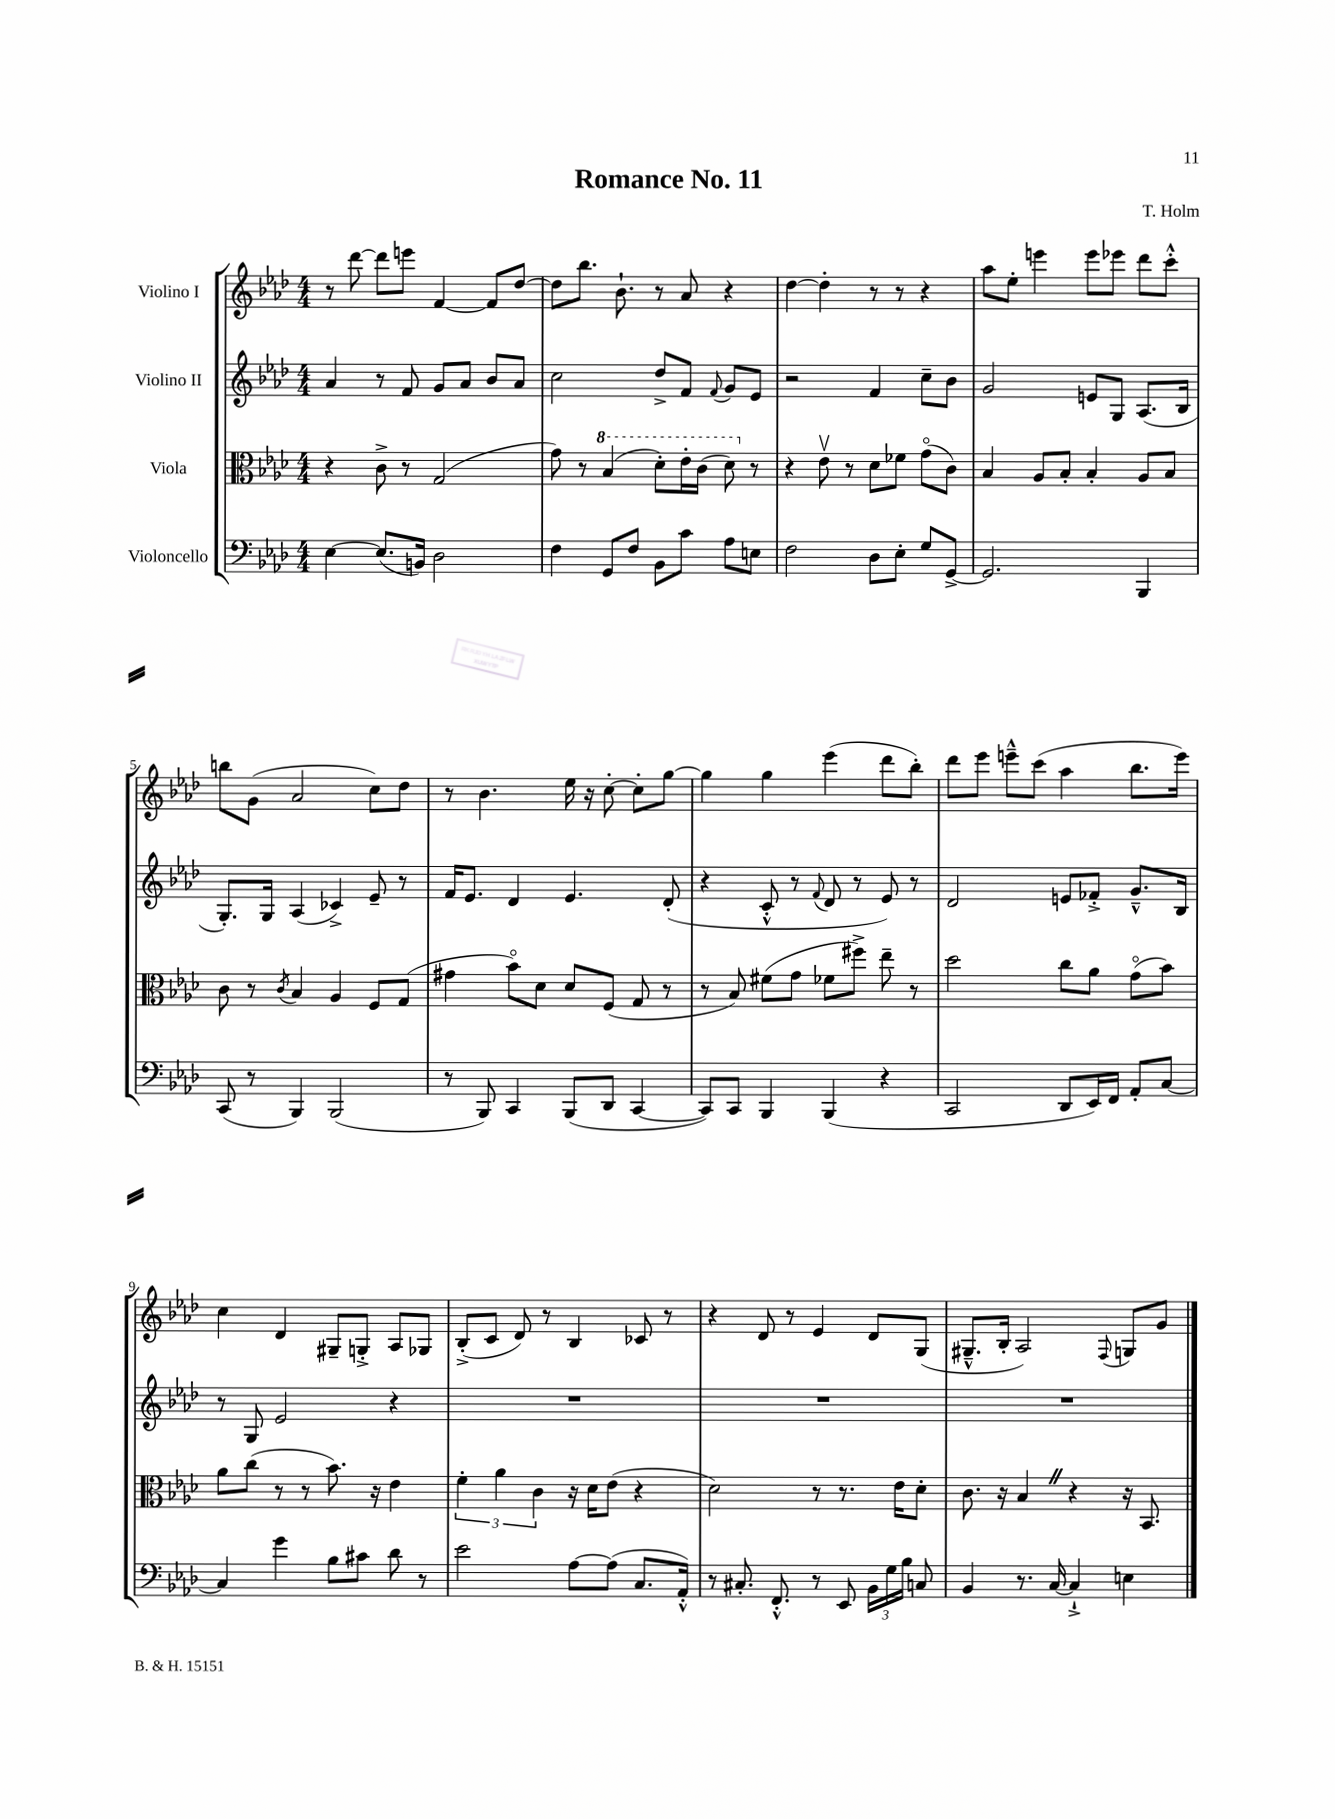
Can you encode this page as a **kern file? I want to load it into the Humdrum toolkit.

**kern	**kern	**kern	**kern
*part4	*part3	*part2	*part1
*staff4	*staff3	*staff2	*staff1
*I"Violoncello	*I"Viola	*I"Violino II	*I"Violino I
*clefF4	*clefC3	*clefG2	*clefG2
*k[b-e-a-d-]	*k[b-e-a-d-]	*k[b-e-a-d-]	*k[b-e-a-d-]
*M4/4	*M4/4	*M4/4	*M4/4
=1	=1	=1	=1
[4E-\	4r	4a-/	8r
.	.	.	[8ddd-\
(8.E-/L]	8c^\	8r	8ddd-\L]
.	8r	8f/	8eeen\J
16BBn/Jk)	.	.	.
2D-\	(2G/	8g/L	[4f/
.	.	8a-/J	.
.	.	8b-/L	8f/L]
.	.	8a-/J	[8dd-/J
=2	=2	=2	=2
4F\	8g\)	2cc\	8dd-\L]
.	8r	.	8.bb-\J
*	*8va	*	*
8GG/L	(4b-/	.	.
.	.	.	8.b-`\
8F/J	.	.	.
8BB-\L	8dd-'\L)	8dd-^/L	8r
8c\J	16ee-'\L	8f/J	8a-/
.	(16cc\JJ	.	.
.	.	8qqf/	.
8A-\L	8dd-\)	8g/L	4r
*	*X8va	*	*
8En\J	8r	8e-/J	.
=3	=3	=3	=3
2F\	4r	2r	[4dd-\
.	8e-v\	.	4dd-'\]
.	8r	.	.
8D-\L	8d-\L	4f/	8r
8E-'\J	8f-X\J	.	8r
8G/L	(8g\L	8cc~\L	4r
[8GG^/J	8c\J)	8b-\J	.
=4	=4	=4	=4
2.GG/]	4B-/	2g/	8aa-\L
.	.	.	8ee-'\J
.	8A-/L	.	4eeen\
.	8B-'/J	.	.
.	4B-'/	8en/L	8eee\L
.	.	8G/J	8eee-X\J
4BBB-/	8A-/L	(8.A-/L	8ddd-\L
.	8B-/J	.	8ccc'^^\J
.	.	16B-/Jk	.
!!LO:LB:g=z
=5	=5	=5	=5
(8CC/	8c\	8.G'/L)	8bbn\L
8r	8r	.	(8g\J
.	.	16G/Jk	.
.	8qc/	.	.
4BBB-/)	4B-/	(4A-/	2a-/
(2BBB-/	4A-/	4c-X^/)	.
.	8F/L	8e-~/	8cc\L)
.	(8G/J	8r	8dd-\J
=6	=6	=6	=6
8r	4g#X\	16f/KL	8r
.	.	8.e-/J	.
8BBB-/)	.	.	4.b-\
4CC/	8b-\L)	4d-/	.
.	8d-\J	.	.
(8BBB-/L	8d-/L	4.e-/	16ee-\
.	.	.	16r
8DD-/J	(8F/J	.	[8cc'\
[4CC/	8G/	.	8cc'\L]
.	8r	(8d-'/	[8gg\J
=7	=7	=7	=7
8CC/L])	8r	4r	4gg\]
8CC/J	8B-/)	.	.
4BBB-/	(8f#X\L	8c'^^/	4gg\
.	8g\J	8r	.
.	.	8qqf/	.
(4BBB-/	8f-X\L	8d-/	(4eee-\
.	8ff#X^\J)	8r	.
4r	8ee-~\	8e-/)	8ddd-\L
.	8r	8r	8bb-'\J)
=8	=8	=8	=8
2CC/	2dd-\	2d-/	8ddd-\L
.	.	.	8eee-\J
.	.	.	8eeen~^^\L
.	.	.	(8ccc\J
8DD-/L	8cc\L	8en/L	4aa-\
16EE-/L)	8a-\J	8f-X'^/J	.
16FF/JJ	.	.	.
8AA-'/L	(8g\L	8.g~^^/L	8.bb-\L
[8C/J	8b-\J)	.	.
.	.	16B-/Jk	16eee\Jk)
!!LO:LB:g=z
=9	=9	=9	=9
4C/]	8a-\L	8r	4cc\
.	(8cc\J	8G/	.
4g\	8r	2e-/	4d-/
.	8r	.	.
8B-\L	8.b-\)	.	8G#X~/L
8c#X\J	.	.	8Gn'^/J
.	16r	.	.
8d-\	4e-\	4r	8A-/L
8r	.	.	8G-X/J
=10	=10	=10	=10
2e-\	6f'\	1r	(8B-'^/L
.	.	.	8c/J
.	6a-\	.	.
.	.	.	8d-/)
.	6c\	.	.
.	.	.	8r
[8A-\L	16r	.	4B-/
.	16d-\KL	.	.
(8A-\J]	(8e-\J	.	.
8.C/L	4r	.	8c-X/
.	.	.	8r
16AA-'^^/Jk)	.	.	.
=11	=11	=11	=11
8r	2d-\)	1r	4r
8.C#X'/	.	.	.
.	.	.	8d-/
8.FF'^^/	.	.	.
.	.	.	8r
8r	8r	.	4e-/
8EE-/	8.r	.	.
24BB-\LL	.	.	8d-/L
24G\	.	.	.
.	16e-\KL	.	.
24B-\JJ	.	.	.
8Cn/	8d-'\J	.	(8G/J
=12	=12	=12	=12
4BB-/	8.c\	1r	8.G#X~^^/L
.	16r	.	16B-'/Jk
8.r	4B-Z/	.	2A-/)
[16C/	.	.	.
4C`^/]	4r	.	.
.	.	.	8qqF/
4En\	16r	.	8Gn/L
.	8.BB-/	.	.
.	.	.	8g/J
==	==	==	==
*-	*-	*-	*-
